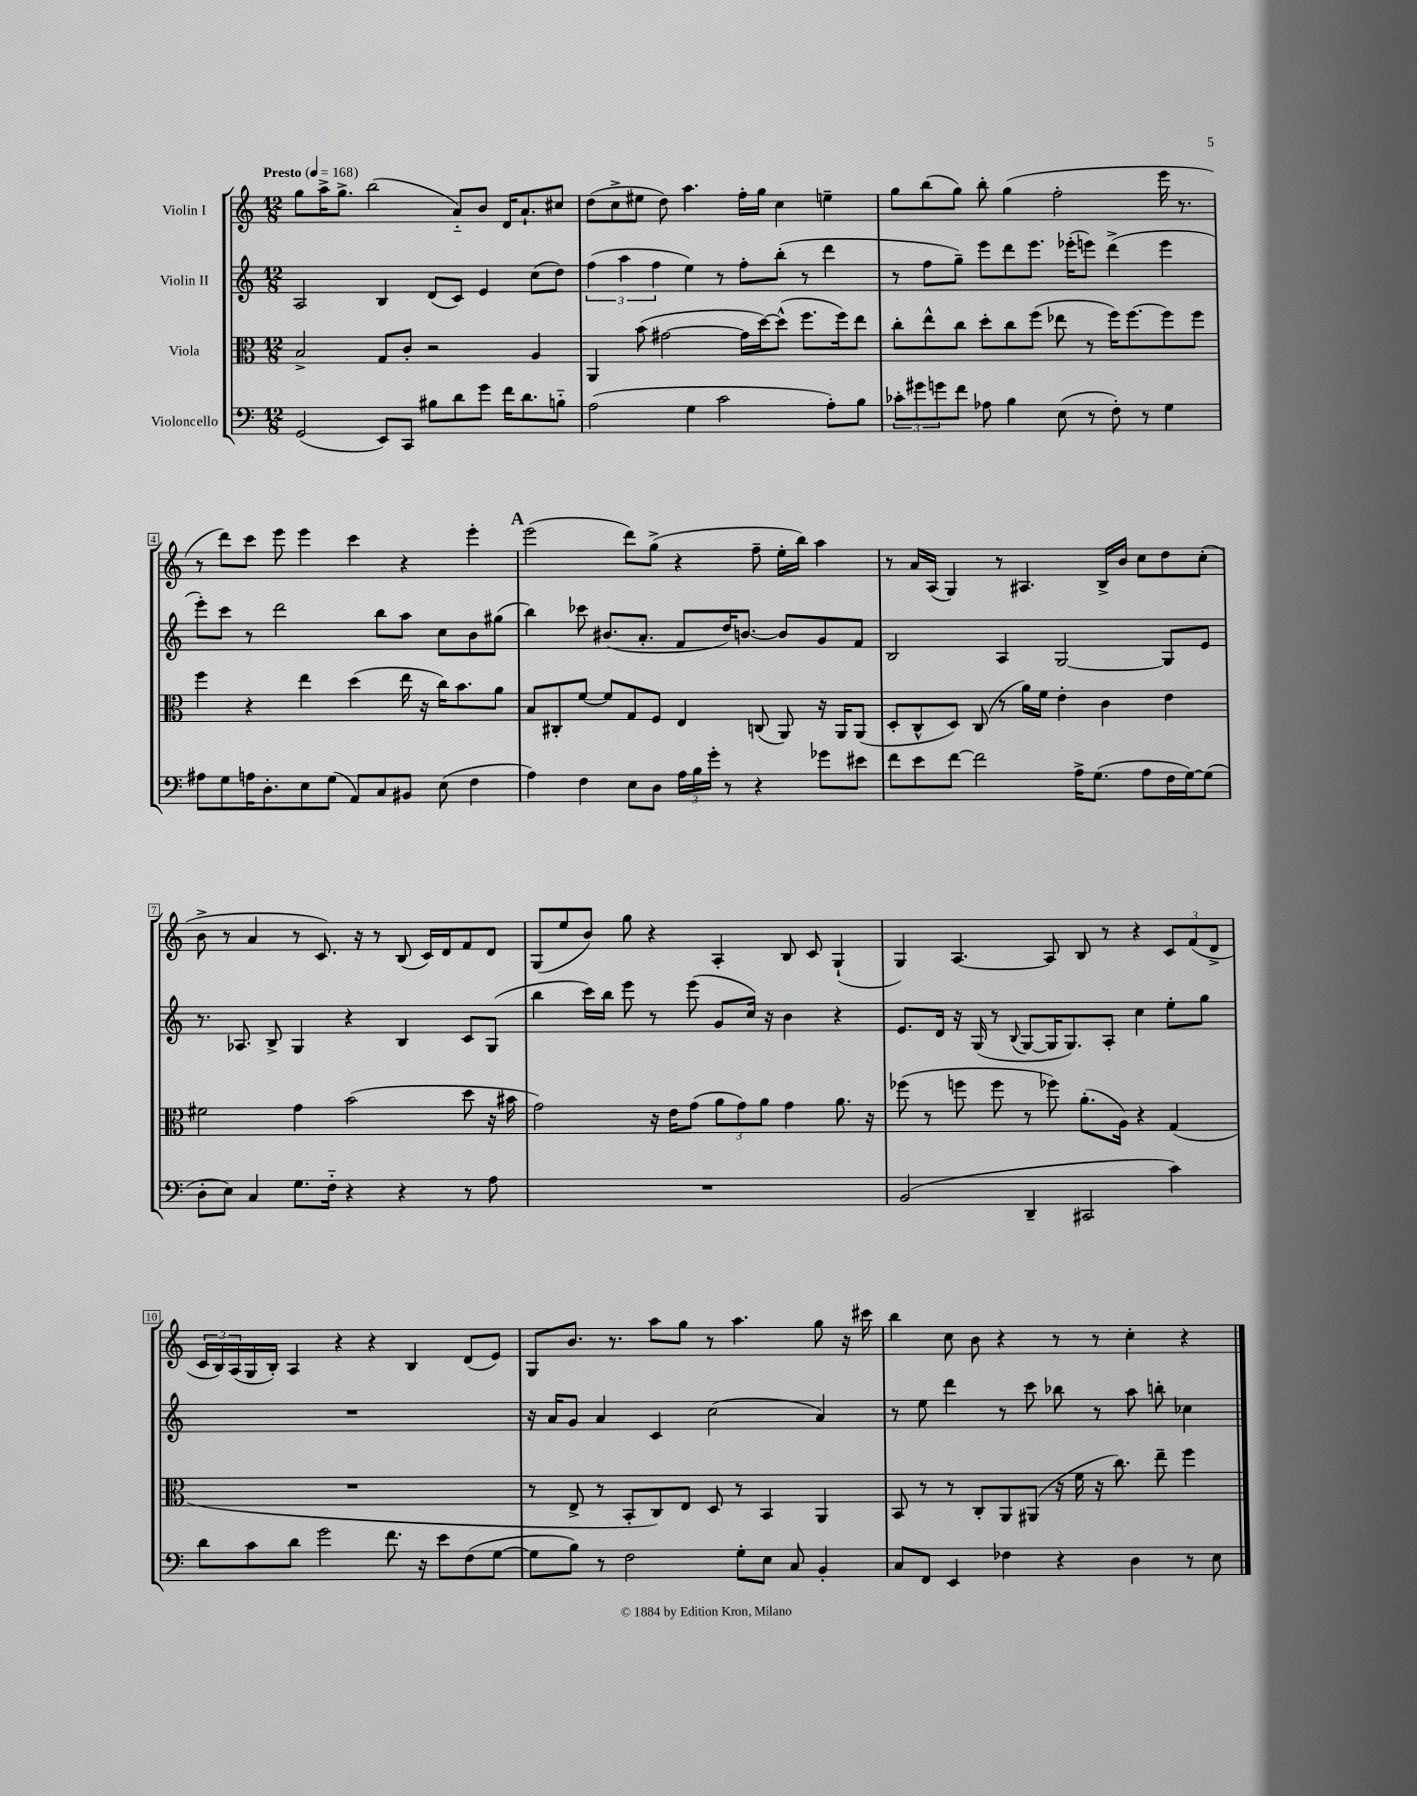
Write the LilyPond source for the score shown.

<<
\new StaffGroup <<
\new Staff = "s0" \with { instrumentName = "Violin I" } {
    \clef treble \key c \major \numericTimeSignature \time 12/8 \tempo "Presto" 4 = 168
    g''8 a''16-> g''8.-> b''2( a'8-_) b'8 d'16 a'8.-! cis''8 |
    d''8( c''8-> eis''8 d''8) a''4. f''16-. g''16 c''4 e''4-- |
    g''8 b''8( g''8) b''8-. g''4( f''2-. e'''16 r8. |
    r8 d'''8) c'''8 e'''8 e'''4 c'''4 r4 e'''4-. |
    \mark \markup { \bold "A" } e'''2( d'''8) g''8->( r4 f''8-- e''16-. b''16) a''4 |
    r8 a'16 a16( g4) r8 ais4. b16-> b'16 c''8 d''8 c''8-.( |
    b'8-> r8 a'4 r8 c'8.) r16 r8 b8( c'16) d'16 f'8 d'8 |
    g8( e''8 b'8) g''8 r4 a4-. b8 c'8 g4-!( |
    g4) a4.~ a8 b8 r8 r4 \tuplet 3/2 { c'8 f'8( d'8-> } |
    \tuplet 3/2 { c'16 b16) a16( } g16 b16-.) a4 r4 r4 b4 d'8( e'8) |
    g8 b'8. r8. a''8 g''8 r8 a''4. g''8 r16 cis'''16 |
    b''4 c''8 b'8 r4 r8 r8 c''4-. r4 \bar "|." |
}
\new Staff = "s1" \with { instrumentName = "Violin II" } {
    \clef treble \key c \major \numericTimeSignature \time 12/8
    a2 b4 d'8( c'8) e'4 c''8( d''8) |
    \tuplet 3/2 { f''4( a''4 f''4 } e''4) r8 f''8-. b''8-.( r8 d'''4 |
    r8 f''8 g''8--) e'''8 d'''8 e'''8. ees'''16-.( e'''8) d'''4->( e'''4 |
    e'''8-.) c'''8 r8 d'''2 b''8 a''8 c''8 b'8 gis''8( |
    \mark \markup { \bold "A" } b''4) ces'''8 bis'8.( a'8.-. f'8 d''16) b'8.~ b'8 g'8 f'8 |
    b2 a4 g2~ g8 e'8 |
    r8. aes8. b8-> g4 r4 b4 c'8 g8( |
    b''4 c'''16) b''16 e'''8 r8 e'''8( g'8 c''16) r16 b'4 r4 |
    e'8. d'16 r16 g16( r8 \appoggiatura { b8 } g8~ g16 g8.) a8-. c''4 e''8-. g''8 |
    R1. |
    r16 a'16 g'8 a'4 c'4 c''2( a'4) |
    r8 e''8 d'''4 r8 c'''8 bes''8 r8 a''8 b''8-. ces''4 \bar "|." |
}
\new Staff = "s2" \with { instrumentName = "Viola" } {
    \clef alto \key c \major \numericTimeSignature \time 12/8
    b2-> g8 c'8-. r2 a4 |
    a,4 b'8( gis'2~ gis'16 d''16~) d''8-^( f''8. f''16) e''8 |
    c''8-. e''8-^ c''8 d''8-. c''8 f''8( ees''8 r8 f''16) f''8.~ f''8 f''8 |
    f''4 r4 e''4 d''4( e''16 r16 c''16) b'8. a'8 |
    \mark \markup { \bold "A" } b8 cis8-. f'8~ f'8 g8 f8 e4 c8( a,8) r16 a,16 a,8( |
    d8-. c8-^ d8) c8( r8 a'16) f'16 e'4-. c'4 e'4 |
    fis'2 g'4 b'2( d''8 r16 bis'16 |
    g'2) r16 e'16 g'8( \tuplet 3/2 { a'8 g'8) a'8 } g'4 a'8. r16 |
    fes''8( r8 f''8 f''8 r8 fes''8) a'8.-.( a16) r4 g4( |
    R1. |
    r8 e8-> r8 b,8-. c8) e8 d8 r8 b,4 a,4 |
    b,8 r8 r8 c8-. a,8 ais,8( r16 f'16 r16 c''8.) e''8-- f''4 \bar "|." |
}
\new Staff = "s3" \with { instrumentName = "Violoncello" } {
    \clef bass \key c \major \numericTimeSignature \time 12/8
    g,2( e,8) c,8 bis8 d'8 g'8 f'16 d'8. b8-_ |
    a2( g4 c'2 a8-.) b8 |
    \tuplet 3/2 { ces'8-. gis'8 g'8 } f'8 aes8 b4 e8( r8 f8-.) r8 g4 |
    ais8 g8 a16 d8.-. e8 g8( a,8) c8 bis,8 e8( f4 |
    \mark \markup { \bold "A" } a4) f4 e8 d8 \tuplet 3/2 { a16 b16 g'16-. } r8 r4 ges'8 eis'8 |
    f'8 e'8 f'8~ f'2 a16-> g8.( a8 f16 g16~) g8( |
    d8-. e8) c4 g8. f16-_ r4 r4 r8 a8 |
    R1. |
    b,2( d,4-- cis,2 c'4) |
    d'8 c'8 d'8 g'2 f'8. r16 e'8 f8( g8~ |
    g8 b8) r8 f2 g8-. e8 c8 b,4-. |
    c8 f,8 e,4 fes4 r4 d4 r8 e8 \bar "|." |
}
>>
>>
\layout { \context { \Score \override BarNumber.stencil = #(make-stencil-boxer 0.1 0.3 ly:text-interface::print) } }
